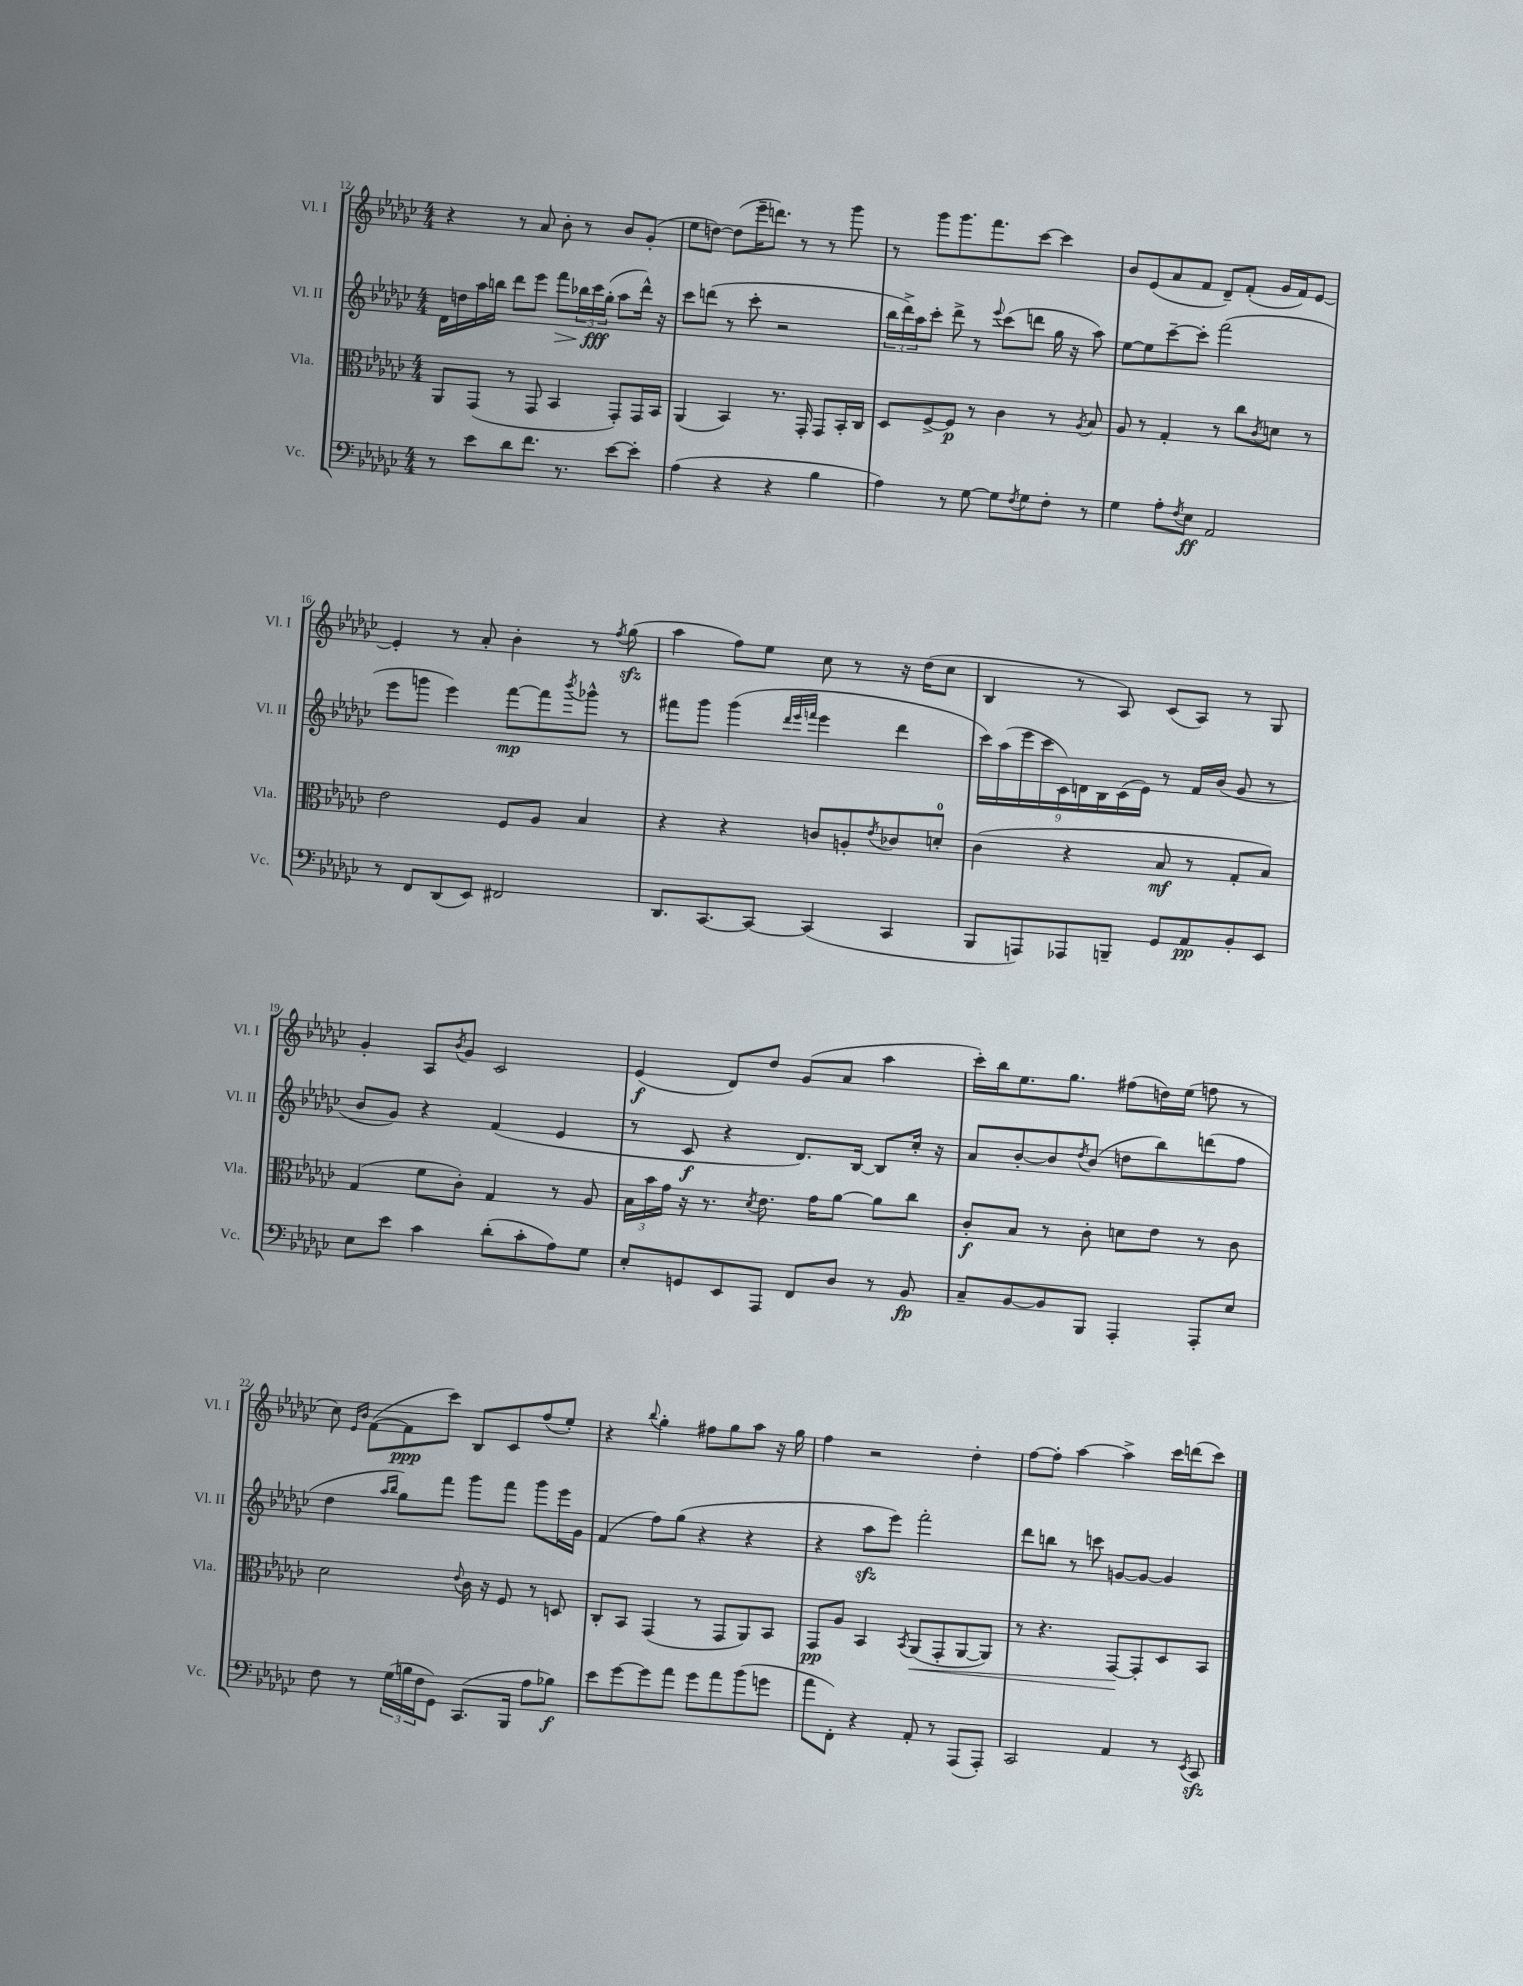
<<
\new StaffGroup <<
\new Staff = "s0" \with { instrumentName = "Vl. I" shortInstrumentName = "Vl. I" } {
    \clef treble \key ges \major \numericTimeSignature \time 4/4
    r4 r8 aes'8 bes'8-. r8 bes'8 ges'8-.( |
    ees''8 d''8~) d''8( ees'''16-- d'''8.) r8 r8 ges'''8 |
    r8 ges'''8 ges'''8. f'''8. ces'''8~ ces'''4 |
    bes'8 ees'8( aes'8 f'8 des'8--) f'8-.( ges'16 f'16) ees'8~ |
    ees'4-. r8 aes'8-. bes'4-. r8 \acciaccatura { f''8 } ges''8\sfz( |
    aes''4 f''8) ees''8 ces''8 r8 r16 des''16( ces''8 |
    bes4 r8 aes8) ces'8( aes8) r8 ges8 |
    ges'4-. aes8 \acciaccatura { bes'8 } ges'8 ces'2 |
    ees'4\f( des'8) des''8 ges'8( aes'8 aes''4 |
    ces'''16-.) bes''16 ees''8. ges''8. fis''8( d''16) ees''16( f''8 r8 |
    ces''8) \grace { ees'16 bes'16 } f'8~( f'8\ppp ces'''8) bes8 ces'8 f''8( ees''8-.) |
    r4 \appoggiatura { bes''8 } ges''4-. fis''8 ges''8 aes''8 r16 ges''16 |
    f''4 r2 des''4-. |
    f''8~ f''8-. aes''4~ aes''4-> ces'''16 d'''16( ces'''8) \bar "|." |
}
\new Staff = "s1" \with { instrumentName = "Vl. II" shortInstrumentName = "Vl. II" } {
    \clef treble \key ges \major \numericTimeSignature \time 4/4
    des'16 d''16 aes''16 b''16 des'''8 ees'''8 f'''8\> \tuplet 3/2 { bes''16 ces'''16\fff\! ges''16-.( } aes''8 des'''16-^) r16 |
    ces'''8 d'''8( r8 ces'''8-. r2 |
    \tuplet 3/2 { bes''16 des'''16->) aes''16 } ces'''8-. des'''8-> r8 \appoggiatura { ees'''8 } ces'''8( d'''8 ges''16 r16 aes''8) |
    ees''8~ ees''8 ces'''8~-- ces'''8-. f'''2( |
    ees'''8 g'''8 ees'''4) f'''8~\mp f'''8 \acciaccatura { bes'''8 } ges'''8-^ r8 |
    fis'''8 ges'''8 ges'''4( \grace { des'''32 ees'''32 f'''32 } ees'''4 des'''4 |
    \tuplet 9/8 { ces'''16) aes''16( ees'''16 ces'''16 ces'16) d'16 bes16 ces'16( ees'16) } r8 f'16 bes'16( ges'8 r8 |
    bes'8 ges'8) r4 f'4( ees'4 |
    r8 ces'8\f r4 des'8.) bes16~ bes8 ces''16-. r16 |
    aes'8 bes'8~-. bes'8 \acciaccatura { des''8 } bes'8( d''8 bes''8) d'''8( f''8 |
    des''4 \grace { aes''16 bes''16 } ges''8) f'''8 ges'''8 f'''8 ges'''8 ees'''16 ges'16 |
    f'4( f''8) ges''8( r4 r4 |
    r4 aes''8\sfz ees'''8) f'''2-. |
    des'''8 b''8 r8 c'''8 g'8~ g'8~ g'4 \bar "|." |
}
\new Staff = "s2" \with { instrumentName = "Vla." shortInstrumentName = "Vla." } {
    \clef alto \key ges \major \numericTimeSignature \time 4/4
    aes,8 ges,8( r8 ges,8 bes,4 ges,8-.) ges,16 bes,16 |
    aes,4( bes,4) r8. ges,16-. ges,8 bes,16-. ces16 |
    des8 f8~-> f8\p r8 ces'4 r8 \acciaccatura { aes8 } bes8 |
    aes8 r8 ges4-. r8 ces''8 \acciaccatura { ces'8 } d'8 r8 |
    ees'2 f8 aes8 bes4 |
    r4 r4 c'8 a8-. \acciaccatura { ees'8 } ces'8 d'8-0-. |
    ces'4( r4 bes8\mf r8 ges8-. bes8) |
    ges4( f'8 ces'8-.) ges4 r8 aes8 |
    \tuplet 3/2 { bes16 bes'16 ges'16 } r16 r8. \acciaccatura { des'8 } ees'8. ges'16 aes'8~ aes'8 ces''8 |
    ces'8-.\f bes8 r8 ces'8-. d'8 ees'8 r8 ces'8 |
    des'2 \appoggiatura { ees'8 } ces'16 r16 f8 r8 d8 |
    ces8-. bes,8 ges,4( r8 ges,8 aes,8) bes,8 |
    ges,8\pp aes8 bes,4 \acciaccatura { bes,8 } aes,8\<( ges,8-. aes,8~ aes,8) |
    r8 r4. ges,8~\! ges,8-. des8 bes,8 \bar "|." |
}
\new Staff = "s3" \with { instrumentName = "Vc." shortInstrumentName = "Vc." } {
    \clef bass \key ges \major \numericTimeSignature \time 4/4
    r8 ees'8 des'8 f'8. r8. ees'8~ ees'8-. |
    aes4( r4 r4 bes4 |
    aes4) r8 ges8~ ges8 \acciaccatura { f8 } ges8 f8-. r8 |
    ges4 aes8-. \acciaccatura { f8 } ees8\ff aes,2 |
    r8 f,8 des,8( ees,8) fis,2 |
    des,8. ces,8.~ ces,8~ ces,4( ces,4 |
    bes,,8 a,,8) aes,,8 b,,8-- ges,8 aes,8\pp bes,8-. ees,8 |
    ees8 ees'8 ces'4 des'8-.( ces'8-. aes8) ges8 |
    ees8-. g,8 ees,8 aes,,8 f,8 des8 r8 bes,8\fp |
    ces8-- bes,8~ bes,8 bes,,8 aes,,4-. aes,,8-. ees8 |
    f8 r8 \tuplet 3/2 { ges16( b16 f16 } ges,8) ces,8.( bes,,16 aes8 bes8\f) |
    ees'8 ges'8~ ges'8 aes'8 ges'8 aes'8 bes'8( g'8 |
    aes'8 f,8-.) r4 aes,8-. r8 aes,,8( aes,,8-.) |
    ces,2 aes,4 r8 \acciaccatura { ees,8 } ces,8\sfz \bar "|." |
}
>>
>>
\layout { \context { \Score currentBarNumber = #12 } }
